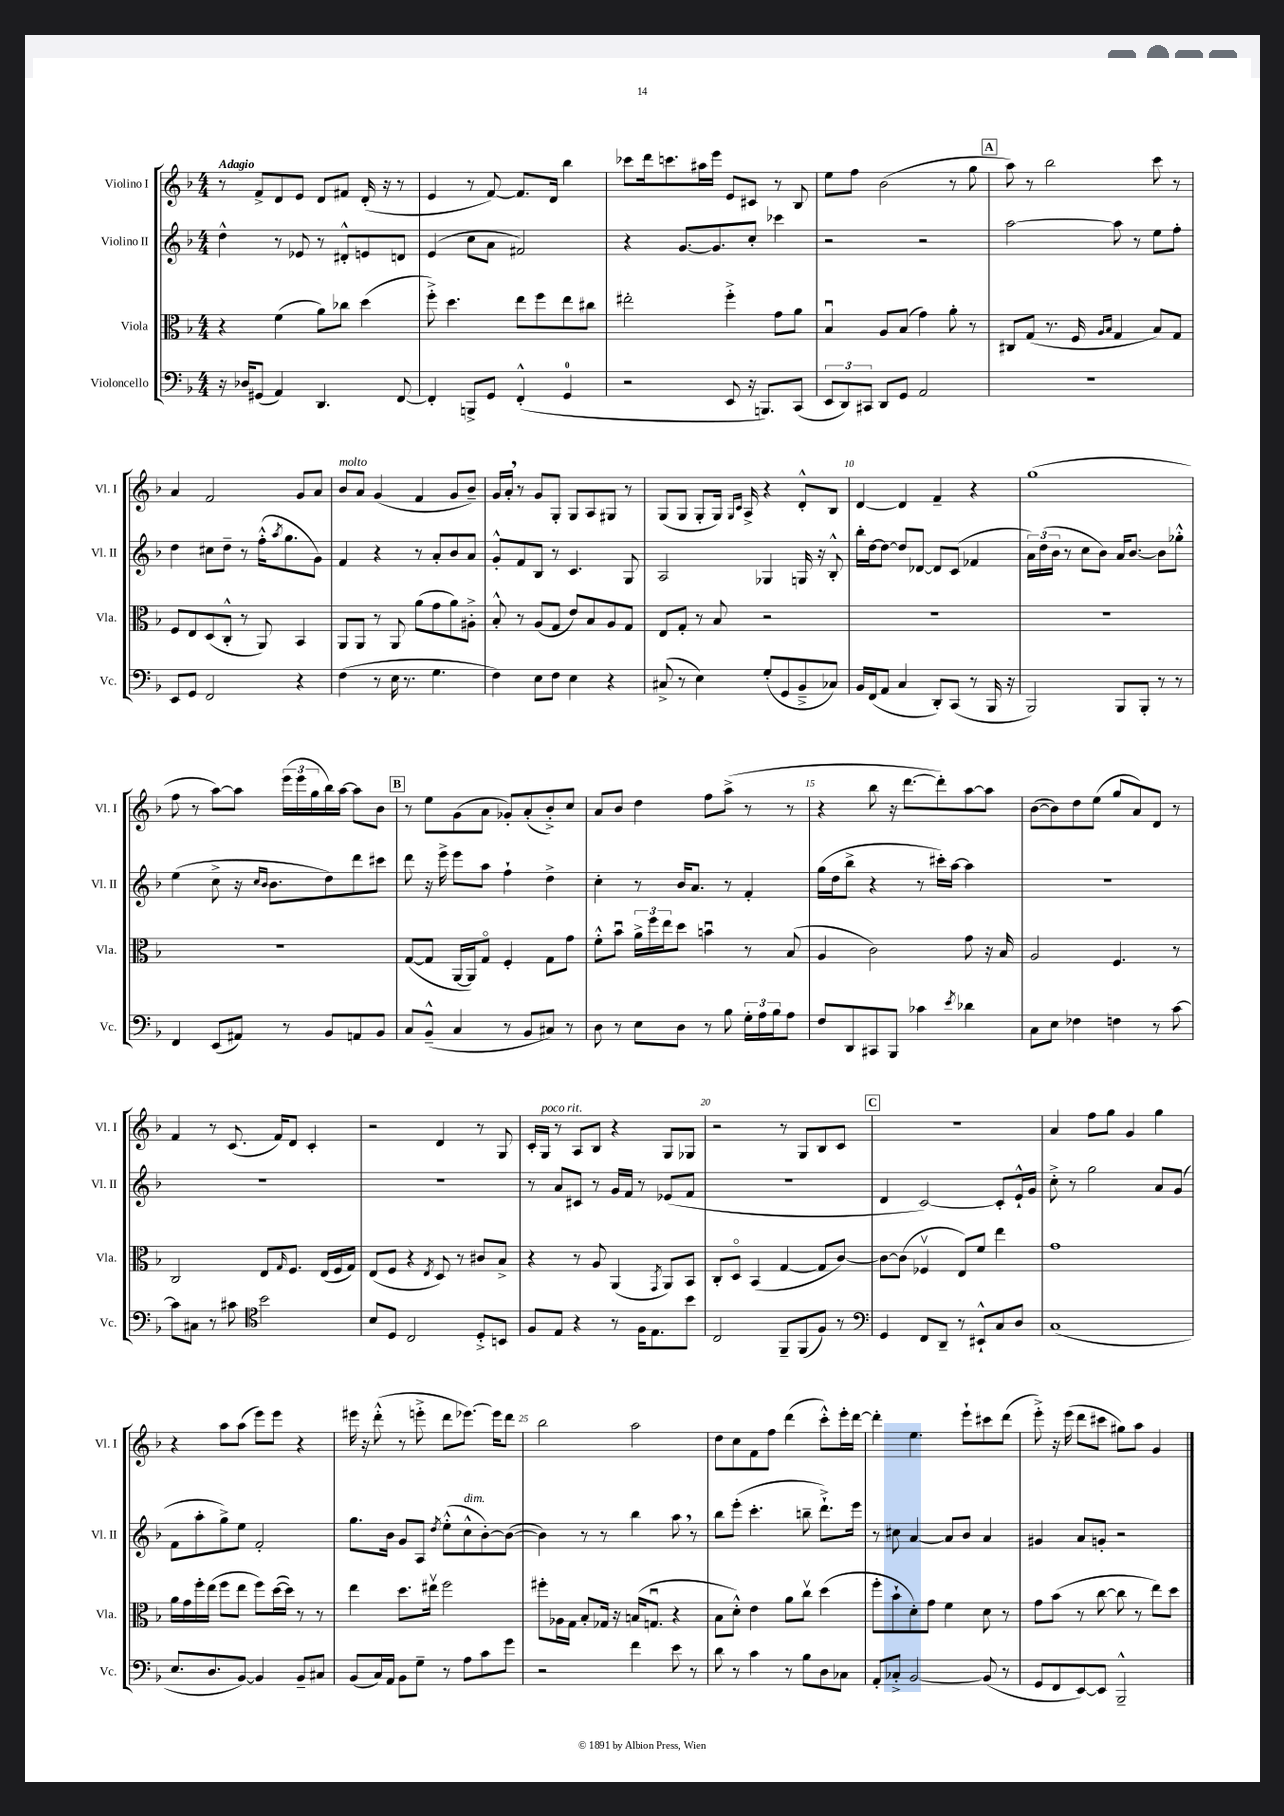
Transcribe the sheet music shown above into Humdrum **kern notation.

**kern	**kern	**kern	**kern
*staff4	*staff3	*staff2	*staff1
*clefF4	*clefC3	*clefG2	*clefG2
*k[b-]	*k[b-]	*k[b-]	*k[b-]
*M4/4	*M4/4	*M4/4	*M4/4
16r	4r	4dd^^	8r
16D-	.	.	.
(8GG#	.	.	8f^
4AA)	(4f	8r	8d
.	.	8e-	8e
4.DD	8a)	8r	8d
.	8cc-	8d#'^^	8f#
.	(4dd	8e	(16d'
.	.	.	16r
[8FF	.	8d	8r
=	=	=	=
4FF']	8ff'^)	(4e	4e
.	4.dd	.	.
8BBB^	.	8cc	8r
8GG	.	8a	[8f)
(4FF'^^	8ee	2f#)	8.f]
.	8ff	.	.
.	.	.	16d
4GG	8ee	.	4bb-
.	8cc#	.	.
=	=	=	=
2r	2ee#'	4r	8ccc-
.	.	.	16ddd
.	.	.	8.ccc
.	.	[8.g	.
.	.	.	16aa#
.	.	8.g]	16eee
8EE	4ff'^	.	8e
16r	.	8cc'	8c#
8.BBB)	.	.	.
.	8g	4ccc-	8r
(8CC	8a	.	8B-
=	=	=	=
12EE	4B-u	2r	8ee
12DD)	.	.	.
.	.	.	8ff
12CC#	.	.	.
8DD	8A	.	(2b-
8GG	(8B-	.	.
2AA	4g)	2r	.
.	8a'	.	8r
.	8r	.	8gg
=	=	=	=
1r	8C#	[2aa	8aa)
.	(8G	.	8r
.	8.r	.	2bb-
.	16F	.	.
.	16qqA	.	.
.	16qqB-	.	.
.	4G	8aa]	.
.	.	8r	.
.	8B-)	8ee	8ccc
.	8G	8ff'	8r
=	=	=	=
8EE	8F	4dd	4a
8GG	8E	.	.
2FF	(8D	8cc#	2f
.	8C'^^	8dd~	.
.	8r	8r	.
.	8AA)	(16ff'^^	.
.	.	8qaa	.
.	.	8.gg	.
4r	4BB-	.	8g
.	.	8g)	8a
=	=	=	=
(4F	8AA	4f	8b-
.	8AA	.	8a
8r	8r	4r	(4g
16E	8AA	.	.
8.r	.	.	.
.	(8a	8r	4f
4.G	8g	8a'	.
.	8a)	8b-	8g
.	8A#'^	8a	8b-~)
=	=	=	=
4F)	8B-'^^	8g'^^	16g
.	.	.	16a'
.	8r	8f	8r
8E	(8A	8B-	8g
8F	8G	8r	8G'
4E	8e)	4.c	8G
.	8B-	.	8A
4r	8A	.	8G#
.	8G	8G	8r
=	=	=	=
(8C#^	8E	2A	(8G
8r	8G'	.	8G
4E)	8r	.	8G'
.	8B-	.	16G)
.	.	.	16qqG
.	.	.	16qqc
.	.	.	16A^
(8G'	2r	4G-	4r
8GG	.	.	.
8BB-~^	.	16G	8d'^^
.	.	16r	.
8C-)	.	8B-'^^	8B-
=	=	=	=
16BB-	1r	16bb-'	[4d
(16FF	.	[16dd	.
8AA	.	8dd_	.
4C	.	8dd]	4d]
.	.	[8d-	.
8DD')	.	8d-]	4f~
(8CC	.	(8c	.
8r	.	4f-	4r
16BBB-	.	.	.
16r	.	.	.
=	=	=	=
2BBB-)	1r	24a)	(1gg
.	.	(24dd	.
.	.	24b-	.
.	.	8r	.
.	.	8cc	.
.	.	8b-)	.
8BBB-	.	16a	.
.	.	[8.b-	.
8BBB-'	.	.	.
8r	.	8b-]	.
8r	.	8gg-'^^	.
=	=	=	=
4FF	1r	(4ee	8ff
.	.	.	8r
(8EE	.	8cc^	[8aa)
8AA#)	.	16r	8aa]
.	.	16qqcc	.
.	.	16qqb-	.
.	.	8.b-	.
8r	.	.	(24eee
.	.	.	24eee
.	.	.	24gg
8BB-	.	8dd)	16bb-)
.	.	.	[16aa
8AA	.	8ddd	8aa]
8BB-	.	8ccc#	8b-
=	=	=	=
8C	([8G	8ddd	8r
(8BB-~^^	8G]	16r	8ee
.	.	16eee^	.
4C	[16AA	8eee	(8g
.	16AA])	.	.
.	8Go	8aa	8a
8r	4F'	4ff`	8g-')
8BB-	.	.	(8a'
8C#)	8G	4dd^	8b-'^)
8r	8g	.	8cc
=	=	=	=
8D	8f'^^	4cc'	8a
8r	8b-u	.	8b-
8E	24a^	8r	4dd
.	24ff	.	.
.	24ee	.	.
8D	8dd	16b-	.
.	.	8.a	.
8r	4bu	.	8ff
8B-	.	8r	(8aa^
24G'	8r	4f'	8r
24A	.	.	.
24B-	.	.	.
8A	(8B-	.	8r
=	=	=	=
8F	4A	(16gg	4r
.	.	16dd	.
8DD	.	8bb-^	.
8CC#	2c)	4r	8bb-
8BBB-	.	.	16r
.	.	.	[8.ddd
4c-	.	8r	.
.	.	16ccc#')	8ddd'])
.	.	[16aa	.
8qe	.	.	.
4d-	8g	4aa]	[8aa
.	16r	.	8aa]
.	16B-	.	.
=	=	=	=
8C	2A	1r	([8b-
8E	.	.	8b-])
4F-	.	.	8dd
.	.	.	(8ee
4F	4.F	.	8gg
.	.	.	8a)
8r	.	.	8d
[8c	8r	.	8r
=	=	=	=
8c]	2C	1r	4f
8C#	.	.	.
8r	.	.	8r
8c#	.	.	(8.c
*clefC4	*	*	*
2b-	8E	.	.
.	.	.	16f)
.	16qqG	.	.
.	8.F	.	8d
.	.	.	4c'
.	(16E	.	.
.	16F	.	.
.	16G)	.	.
=	=	=	=
8B-	(8E	1r	2r
8D	8F	.	.
2C	4r	.	.
.	8qE	.	.
.	8D)	.	4d
.	8r	.	.
8D'^	8c#	.	8r
8BB	8B-^	.	8G
=	=	=	=
8F	4r	8r	16c'
.	.	.	16G
8E	.	8a	8r
4r	8r	8c#	8A
.	8A	8r	8B-
8r	(4AA	16g	4r
.	.	16f	.
16F	.	8r	.
8.E	.	.	.
.	8qGG	.	.
.	8AA)	(8e-	8G
8b-	8BB-	8f	8G-
=	=	=	=
2C	8C'	1r	2r
.	8Do	.	.
.	(4BB-	.	.
8FF~	[4G	.	8r
(8FF	.	.	8G
8F)	8G]	.	8B-
8r	[8c)	.	8c
=	=	=	=
*clefF4	*	*	*
4GG	8c_	4d	1r
.	(8c]	.	.
8FF	4F-v	[2c)	.
8DD~	.	.	.
8r	8E)	.	.
8EE#`^^	8f	.	.
8C	4ee	8c']	.
8D	.	16e`^^	.
.	.	16g	.
=	=	=	=
(1C	1g	8cc'^	4a
.	.	8r	.
.	.	2gg	8ff
.	.	.	8gg
.	.	.	4g
.	.	8a	4gg
.	.	(8g	.
=	=	=	=
8.E	16a	8f	4r
.	16g	.	.
.	16ff'	8aa'	.
8.D	(16ee	.	.
.	8ff	8gg^)	8aa
[8BB-)	8ee	8ee	(8aa
4BB-]	8ff)	2f'	8eee)
.	([16dd	.	8eee
.	16dd])	.	.
8BB-~	8r	.	4r
8C#	8r	.	.
=	=	=	=
(8BB-	4ee	8.gg	16eee#
.	.	.	16r
16C)	.	.	(8ddd'^^
16AA	.	16b-	.
8BB-	8.dd	8g	8r
8G~	.	8A	8eee'^
.	16ee#v	.	.
.	.	8qdd	.
8r	2ff	(8ee'^^	8ddd
8A	.	8cc^^	[8.eee-)
8c	.	[8b-')	.
.	.	.	16eee-]
8g	.	(8b-_	8ddd
=	=	=	=
2r	8ff#'	4b-])	2bb-
.	16A-	.	.
.	16G	.	.
.	8B-'	8r	.
.	16G-	8r	.
.	16r	.	.
4f	(16B	4bb-	2aa
.	8.Gu	.	.
8e	4r	8aa	.
8r	.	8r	.
=	=	=	=
8d	8B-	8bb-	8dd
8r	8d'^^)	(8eee'	8cc
4c	4e	4.ccc'	8f
.	.	.	8ff
8r	8a	.	(4ddd
8B-	8ccv	8bb~	.
8D	(4dd	8.ddd`^)	8ccc'^^)
8C-	.	.	16eee'
.	.	16eee	[16ddd
=	=	=	=
8AA'	8ff'	8r	4ddd']
8C-'^	8b-`	8cc#	.
[2BB-	8d')	[4a	4.ee
.	8g	.	.
.	4f	8a]	.
.	.	8b-	8eee`
(8BB-]	8d	4a	8ccc#
8r	8r	.	(8ddd
=	=	=	=
8GG	8g	4g#	8eee'^)
8FF	(8b-	.	16r
.	.	.	(16eee
[8EE)	8r	8a	8ddd
8EE]	[8cc	8g'	8ccc#
2BBB-~^^	8cc]	2r	8gg#)
.	8r	.	8aa
.	8ee)	.	4g
.	8dd	.	.
==	==	==	==
*-	*-	*-	*-
